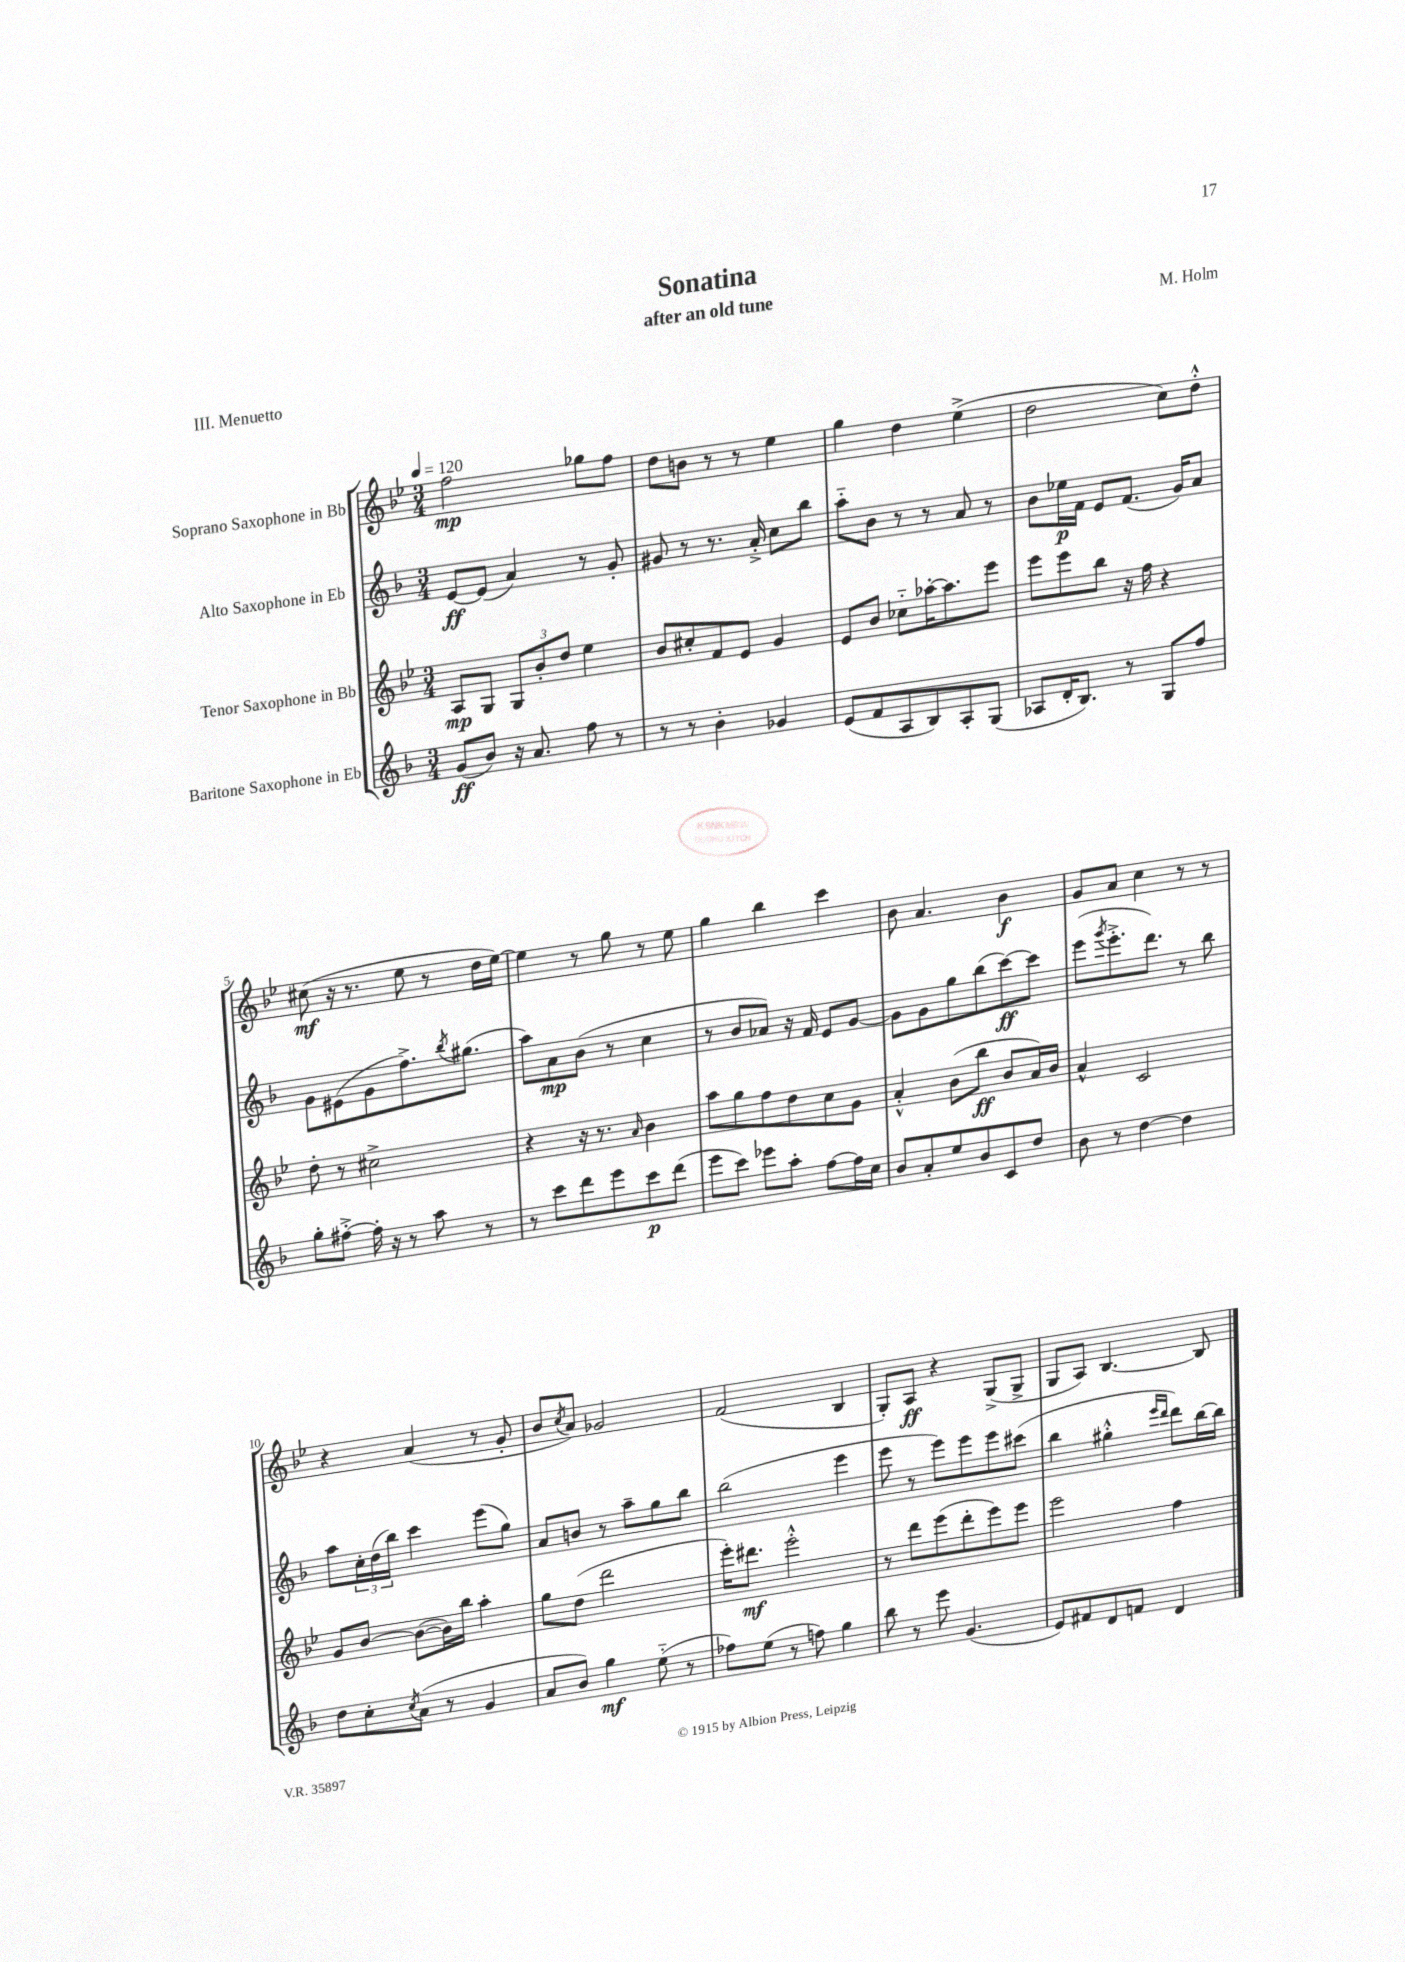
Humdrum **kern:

**kern	**dynam	**kern	**dynam	**kern	**dynam	**kern	**dynam
*part4	*part4	*part3	*part3	*part2	*part2	*part1	*part1
*staff4	*staff4	*staff3	*staff3	*staff2	*staff2	*staff1	*staff1
*I"Baritone Saxophone in Eb	*	*I"Tenor Saxophone in Bb	*	*I"Alto Saxophone in Eb	*	*I"Soprano Saxophone in Bb	*
*clefG2	*	*clefG2	*	*clefG2	*	*clefG2	*
*k[b-]	*	*k[b-e-]	*	*k[b-]	*	*k[b-e-]	*
*M3/4	*	*M3/4	*	*M3/4	*	*M3/4	*
*MM120	*	*MM120	*	*MM120	*	*MM120	*
=1	=1	=1	=1	=1	=1	=1	=1
(8g/L	ff	8A/L	mp	[8e/L	ff	2ff\	mp
8b-/J)	.	8G/J	.	(8e/J]	.	.	.
16r	.	12G/L	.	4a/)	.	.	.
8.a/	.	.	.	.	.	.	.
.	.	12b-'/	.	.	.	.	.
.	.	12dd/J	.	.	.	.	.
8ff\	.	4ee-\	.	8r	.	8gg-X\L	.
8r	.	.	.	8g'/	.	8ff\J	.
=2	=2	=2	=2	=2	=2	=2	=2
8r	.	8b-/L	.	8g#X/	.	8dd\L	.
8r	.	8cc#X'/	.	8r	.	8bn\J	.
4b-'\	.	8f/	.	8.r	.	8r	.
.	.	8e-/J	.	.	.	8r	.
.	.	.	.	16a'^/	.	.	.
4g-X/	.	4g/	.	8cc\L	.	4ee-\	.
.	.	.	.	8bb-\J	.	.	.
=3	=3	=3	=3	=3	=3	=3	=3
(8e/L	.	8e-/L	.	8aa\L	.	4gg\	.
8f/	.	8b-/J	.	8b-\J	.	.	.
8A/	.	8cc-X\L	.	8r	.	4dd\	.
8B-/)	.	[16aa-X'\K	.	8r	.	.	.
.	.	8.aa-\]	.	.	.	.	.
8A'/	.	.	.	8a/	.	(4ee-^\	.
(8G/J	.	8eee-\J	.	8r	.	.	.
=4	=4	=4	=4	=4	=4	=4	=4
8A-X/L	.	8eee-\L	.	8b-\L	.	2dd\	.
16d'/K	.	8eee-\	.	16ee-X\L	p	.	.
8.B-/J)	.	.	.	16f\JJ	.	.	.
.	.	8bb-\J	.	8e/L	.	.	.
8r	.	16r	.	(8.f/J	.	.	.
.	.	16ff\	.	.	.	.	.
8G/L	.	4r	.	.	.	8cc\L)	.
.	.	.	.	16g/KL)	.	.	.
8ff/J	.	.	.	8a/J	.	8dd'^^\J	.
!!LO:LB:g=z
=5	=5	=5	=5	=5	=5	=5	=5
8gg'\L	.	8dd'\	.	8g\L	.	(8cc#X\	mf
[8ff#X'^\J	.	8r	.	(8e#X\	.	16r	.
.	.	.	.	.	.	8.r	.
16ff#'\]	.	2cc#X^\	.	8g\	.	.	.
16r	.	.	.	.	.	.	.
8r	.	.	.	8.ff^\)	.	8ee-\	.
8aa\	.	.	.	.	.	8r	.
.	.	.	.	8qbb-/	.	.	.
.	.	.	.	(8.gg#X\J	.	.	.
8r	.	.	.	.	.	16dd\LL	.
.	.	.	.	.	.	[16ee-\JJ)	.
=6	=6	=6	=6	=6	=6	=6	=6
8r	.	4r	.	8aa\L)	.	4ee-\]	.
8ccc\L	.	.	.	8a\	mp	.	.
8ddd\	.	16r	.	(8b-\J	.	8r	.
.	.	8.r	.	.	.	.	.
8eee\	.	.	.	8r	.	8gg\	.
.	.	16qqa/	.	.	.	.	.
8ccc\	p	4b-\	.	4cc\	.	8r	.
(8ddd\J	.	.	.	.	.	8ee-\	.
=7	=7	=7	=7	=7	=7	=7	=7
8eee\L	.	8aa\L	.	8r	.	4gg\	.
8ccc\J)	.	8gg\	.	8b-/L	.	.	.
8eee-X\L	.	8ff\	.	8a-X/J)	.	4bb-\	.
8aa'\J	.	8dd\	.	16r	.	.	.
.	.	.	.	16f/	.	.	.
[8ff\L	.	8cc\	.	8e/L	.	4ccc\	.
16ff\L]	.	8g\J	.	[8g/J	.	.	.
16cc\JJ	.	.	.	.	.	.	.
=8	=8	=8	=8	=8	=8	=8	=8
8b-/L	.	4a'^^/	.	8g\L]	.	8b-\	.
8a'/	.	.	.	8g\	.	4.a/	.
8ee/	.	(8b-\L	.	8gg\	.	.	.
8b-/	.	8bb-\J	ff	(8bb-\	.	.	.
8c/	.	8b-/L	.	[8ccc\)	ff	4b-\	f
8dd/J	.	16a/L)	.	8ccc\J]	.	.	.
.	.	16b-/JJ	.	.	.	.	.
=9	=9	=9	=9	=9	=9	=9	=9
8b-\	.	4a^^/	.	(8eee\L	.	8g/L	.
.	.	.	.	8qggg/	.	.	.
8r	.	.	.	8.eee'^\	.	8a/J	.
[4dd\	.	2c/	.	.	.	4cc\	.
.	.	.	.	8.ddd\J)	.	.	.
4dd\]	.	.	.	8r	.	8r	.
.	.	.	.	8bb-\	.	8r	.
!!LO:LB:g=z
=10	=10	=10	=10	=10	=10	=10	=10
8dd\L	.	8g/L	.	8aa\L	.	4r	.
8cc'\	.	[8b-/J	.	24cc'\L	.	.	.
.	.	.	.	(24dd\	.	.	.
.	.	.	.	24bb-\JJ)	.	.	.
8qcc/	.	.	.	.	.	.	.
(8a\J	.	(8b-\L_	.	4ccc\	.	(4a/	.
8r	.	16b-\L])	.	.	.	.	.
.	.	16bb-\JJ	.	.	.	.	.
4g/	.	4aa'\	.	(8eee\L	.	8r	.
.	.	.	.	8gg\J)	.	8g'/	.
=11	=11	=11	=11	=11	=11	=11	=11
8a/L	.	8gg\L	.	8a/L	.	8b-/L	.
.	.	.	.	.	.	8qcc/	.
8b-/J)	.	(8dd\J	.	8bn/J	.	8a/J)	.
4gg\	mf	2ddd\	.	8r	.	2g-X/	.
.	.	.	.	8aa~\L	.	.	.
(8ee\	.	.	.	8gg\	.	.	.
8r	.	.	.	8bb-\J	.	.	.
=12	=12	=12	=12	=12	=12	=12	=12
8ff-X\L)	.	16eee-'\KL)	.	(2bb-\	.	(2f/	.
.	.	8.ddd#X\J	mf	.	.	.	.
(8ee\J	.	.	.	.	.	.	.
8r	.	2eee-'^^\	.	.	.	.	.
8ffn\)	.	.	.	.	.	.	.
4gg\	.	.	.	4eee\	.	4B-/	.
=13	=13	=13	=13	=13	=13	=13	=13
8bb-\	.	8r	.	8eee\	.	8G'/L)	.
8r	.	8ddd\L	.	8r	.	8A/J	ff
8eee\	.	(8eee-\	.	8eee\L)	.	4r	.
(4.g/	.	8ddd'\	.	8eee\	.	.	.
.	.	8eee-\)	.	8eee\	.	(8G^/L	.
.	.	8eee-\J	.	(8ccc#X\J	.	8G^/J	.
=14	=14	=14	=14	=14	=14	=14	=14
8e/L)	.	2eee-\	.	4bb-\	.	8G/L	.
8f#X/	.	.	.	.	.	8A/J)	.
8d/	.	.	.	4gg#X'^^\	.	[4.B-/	.
8fn/J	.	.	.	.	.	.	.
.	.	.	.	16qqeee/LL	.	.	.
.	.	.	.	16qqddd/JJ	.	.	.
4d/	.	4ff\	.	8ddd\L)	.	.	.
.	.	.	.	[16bb-\L	.	8B-/]	.
.	.	.	.	16bb-\JJ]	.	.	.
==	==	==	==	==	==	==	==
*-	*-	*-	*-	*-	*-	*-	*-
